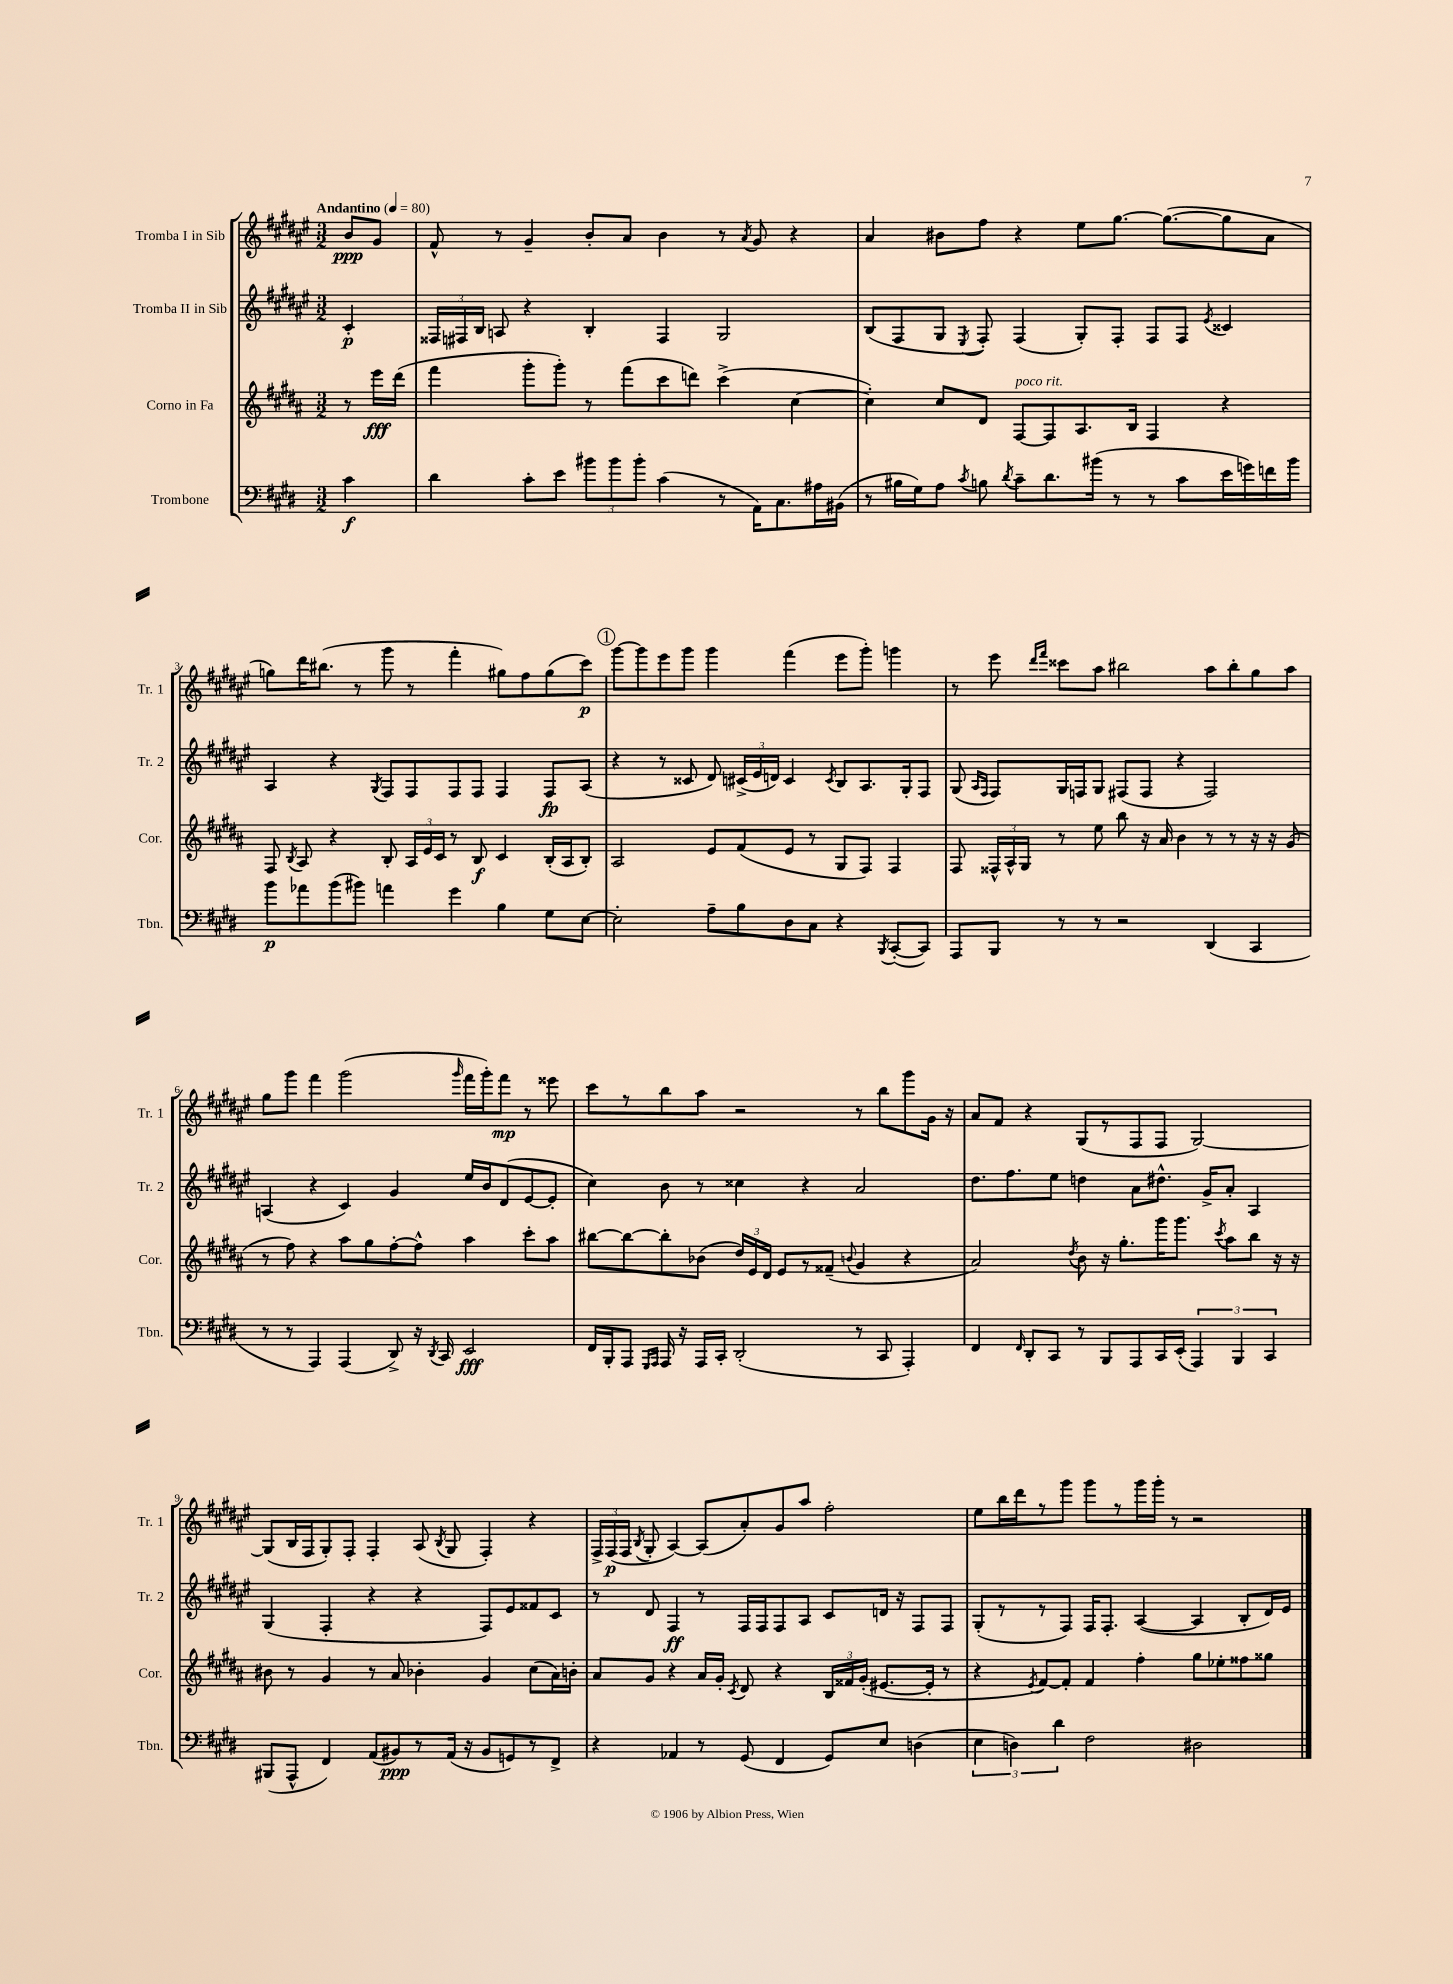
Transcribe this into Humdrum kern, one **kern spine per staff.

**kern	**kern	**kern	**kern
*staff4	*staff3	*staff2	*staff1
*clefF4	*clefG2	*clefG2	*clefG2
*k[f#c#g#d#]	*k[f#c#g#d#a#]	*k[f#c#g#d#a#e#]	*k[f#c#g#d#a#e#]
*M3/2	*M3/2	*M3/2	*M3/2
*MM80	*MM80	*MM80	*MM80
4c#	8r	4c#'	8b
.	16eee	.	8g#
.	(16ddd#	.	.
=	=	=	=
4d#	4fff#	24F##	8f#^^
.	.	24F#	.
.	.	24B	.
.	.	8A	8r
8c#'	8ggg#'	4r	4g#~
8e	8ggg#')	.	.
12b#	8r	4B'	8b'
12b#	.	.	.
.	(8fff#	.	8a#
12b#'	.	.	.
(4c#	8ccc#	4F#	4b
.	8ddd)	.	.
8r	(4ccc#^	2G#	8r
.	.	.	8qa#
16AA)	.	.	8g#
8.C#	.	.	.
.	[4cc#	.	4r
16A#	.	.	.
(16BB#	.	.	.
=	=	=	=
8r	4cc#'])	(8B	4a#
16B#	.	8F#	.
16G#)	.	.	.
8A	8cc#	8G#	8b#
8qc#	.	8qE#	.
8B	8d#	8F#')	8ff#
8qd#	.	.	.
8c#~	[8F#	(4F#	4r
8.d#	8F#]	.	.
.	8.A#	8G#')	8ee#
(16b#	.	.	.
8r	.	8F#'	[8.gg#
.	16B	.	.
8r	4F#	8F#	.
.	.	.	(8.gg#_
8c#	.	8F#	.
.	.	8qe#	.
16e	4r	4c##	8gg#]
16g)	.	.	.
16f	.	.	8a#
16b#	.	.	.
=	=	=	=
8b	8F#	4A#	8gg)
.	8qB	.	.
8a-	8A#	.	16ddd#
.	.	.	(8.bb#
(8b	4r	4r	.
8b#)	.	.	8r
.	.	8qG#	.
4a	8B'	8F#	8ggg#
.	24A#	8F#	8r
.	24e	.	.
.	24c#	.	.
4g#	8r	8F#	4fff#'
.	8B	8F#	.
4B	4c#	4F#	8gg#)
.	.	.	8ff#
8G#	(16B'	8F#	(8gg#
.	16A#	.	.
[8E	8B')	(8A#	8ccc#)
=	=	=	=
2E']	2A#	4r	[8ggg#
.	.	.	8ggg#]
.	.	8r	8eee#
.	.	8c##	8ggg#
8A~	8e	8d#)	4ggg#
8B	(8f#	(24c#^	.
.	.	24e#	.
.	.	24d)	.
8D#	8e	4c#	(4fff#
8C#	8r	.	.
.	.	8qc#	.
4r	8G#	8B	8eee#
.	8F#)	8.A#	8ggg#')
8qBBB	.	.	.
([8CC#'	4F#	.	4ggg
.	.	16G#'	.
8CC#])	.	8F#	.
=	=	=	=
8AAA	8F#	(8G#	8r
.	.	16qqA#	.
.	.	16qqF#	.
8BBB	24F##^^	8F#)	8eee#
.	24A#^^	.	.
.	24G#	.	.
.	.	.	16qqddd#
.	.	.	16qqfff#
8r	8r	16G#	8ccc##
.	.	16F	.
8r	8ee	8G#	8aa#
2r	8bb	(8F#	2bb#
.	16r	8F#	.
.	16a#	.	.
.	4b	4r	.
(4DD#	8r	2F#)	8aa#
.	8r	.	8bb#'
4CC#	16r	.	8gg#
.	16r	.	.
.	(8g#	.	8aa#
=	=	=	=
8r	8r	(4A	8gg#
8r	8ff#)	.	8ggg#
4AAA)	4r	4r	4fff#
(4AAA	8aa#	4c#)	(2ggg#
.	8gg#	.	.
8DD#^)	[8ff#'	4g#	.
16r	8ff#^^]	.	.
8qDD#	.	.	.
16CC#	.	.	.
.	.	.	16qqggg#
2EE	4aa#	16ee#	16fff#
.	.	16b	16ggg#')
.	.	(8d#	8fff#
.	8ccc#'	[8e#	8r
.	8aa#	8e#']	8eee##
=	=	=	=
16FF#	[8bb#	4cc#)	8ccc#
16BBB'	.	.	.
8AAA	8bb#_	.	8r
16qqGGG#	.	.	.
16qqAAA	.	.	.
16AAA	8bb#']	8b	8bb
16r	.	.	.
16AAA	(8b-	8r	8aa#
16CC#'	.	.	.
(2DD#'	24dd#)	4cc##	2r
.	24e	.	.
.	24d#	.	.
.	8e	.	.
.	8r	4r	.
.	(8f##~	.	.
.	8qqb	.	.
8r	4g#	2a#	8r
8CC#	.	.	8bb
4AAA')	4r	.	8ggg#
.	.	.	16g#
.	.	.	16r
=	=	=	=
4FF#	2a#)	8.dd#	8a#
.	.	.	8f#
.	.	8.ff#	.
16qqFF#	.	.	.
8DD#'	.	.	4r
8CC#	.	8ee#	.
.	8qdd#	.	.
8r	8b	4dd	(8G#
8BBB	16r	.	8r
.	8.gg#'	.	.
8AAA	.	8a#	8F#
16CC#	16ggg#	8.dd#^^	8F#
(16EE'	8.ggg#	.	.
6AAA)	.	.	[2G#)
.	.	16g#^	.
.	8qccc#	.	.
.	8aa#	8a#'	.
6BBB	.	.	.
.	8bb	4A#	.
6CC#	.	.	.
.	16r	.	.
.	16r	.	.
=	=	=	=
(8BBB#	8b#	(4G#	(8G#]
8AAA^^	8r	.	16B
.	.	.	16F#
4FF#)	4g#	4F#'	8G#')
.	.	.	8F#'
(8AA	8r	4r	4F#'
8BB#)	8a#	.	.
8r	4b-'	4r	(8A#
.	.	.	8qB
(16AA	.	.	8G#
16r	.	.	.
8BB#	4g#	8F#)	4F#')
8GG)	.	8e#	.
8r	(8cc#	8f##	4r
8FF#^	16a#)	8c#	.
.	16b'	.	.
=	=	=	=
4r	8a#	8r	24F#^
.	.	.	(24F#
.	.	.	24F#
.	.	.	8qB
.	8g#	8d#	8G#'
4AA-	4r	4F#	[4A#)
8r	16a#	8r	(8A#]
.	16g#'	.	.
.	8qc#	.	.
(8GG#	8d#	16F#	8a#')
.	.	16F#	.
4FF#	4r	8F#	8g#
.	.	8A#	8aa#
8GG#)	24B	8c#	2ff#'
.	24f##	.	.
.	(24g#'	.	.
8E	[8.e#	16d	.
.	.	16r	.
(4D	.	8F#	.
.	16e#']	.	.
.	8r	8F#	.
=	=	=	=
6E	4r	(8G#'	8ee#
.	.	8r	16bb
6D)	.	.	.
.	.	.	16ddd#
.	8qe	.	.
.	[8f#)	8r	8r
6d#	.	.	.
.	8f#']	8F#)	8ggg#
2F#	4f#	16F#	8ggg#
.	.	8.F#'	.
.	.	.	8r
.	4ff#'	([4A#	16ggg#
.	.	.	16ggg#'
.	.	.	8r
2D#	8gg#	4A#]	2r
.	8ee-'	.	.
.	8ff##	8B'	.
.	8gg##	16d#)	.
.	.	16e#	.
==	==	==	==
*-	*-	*-	*-
